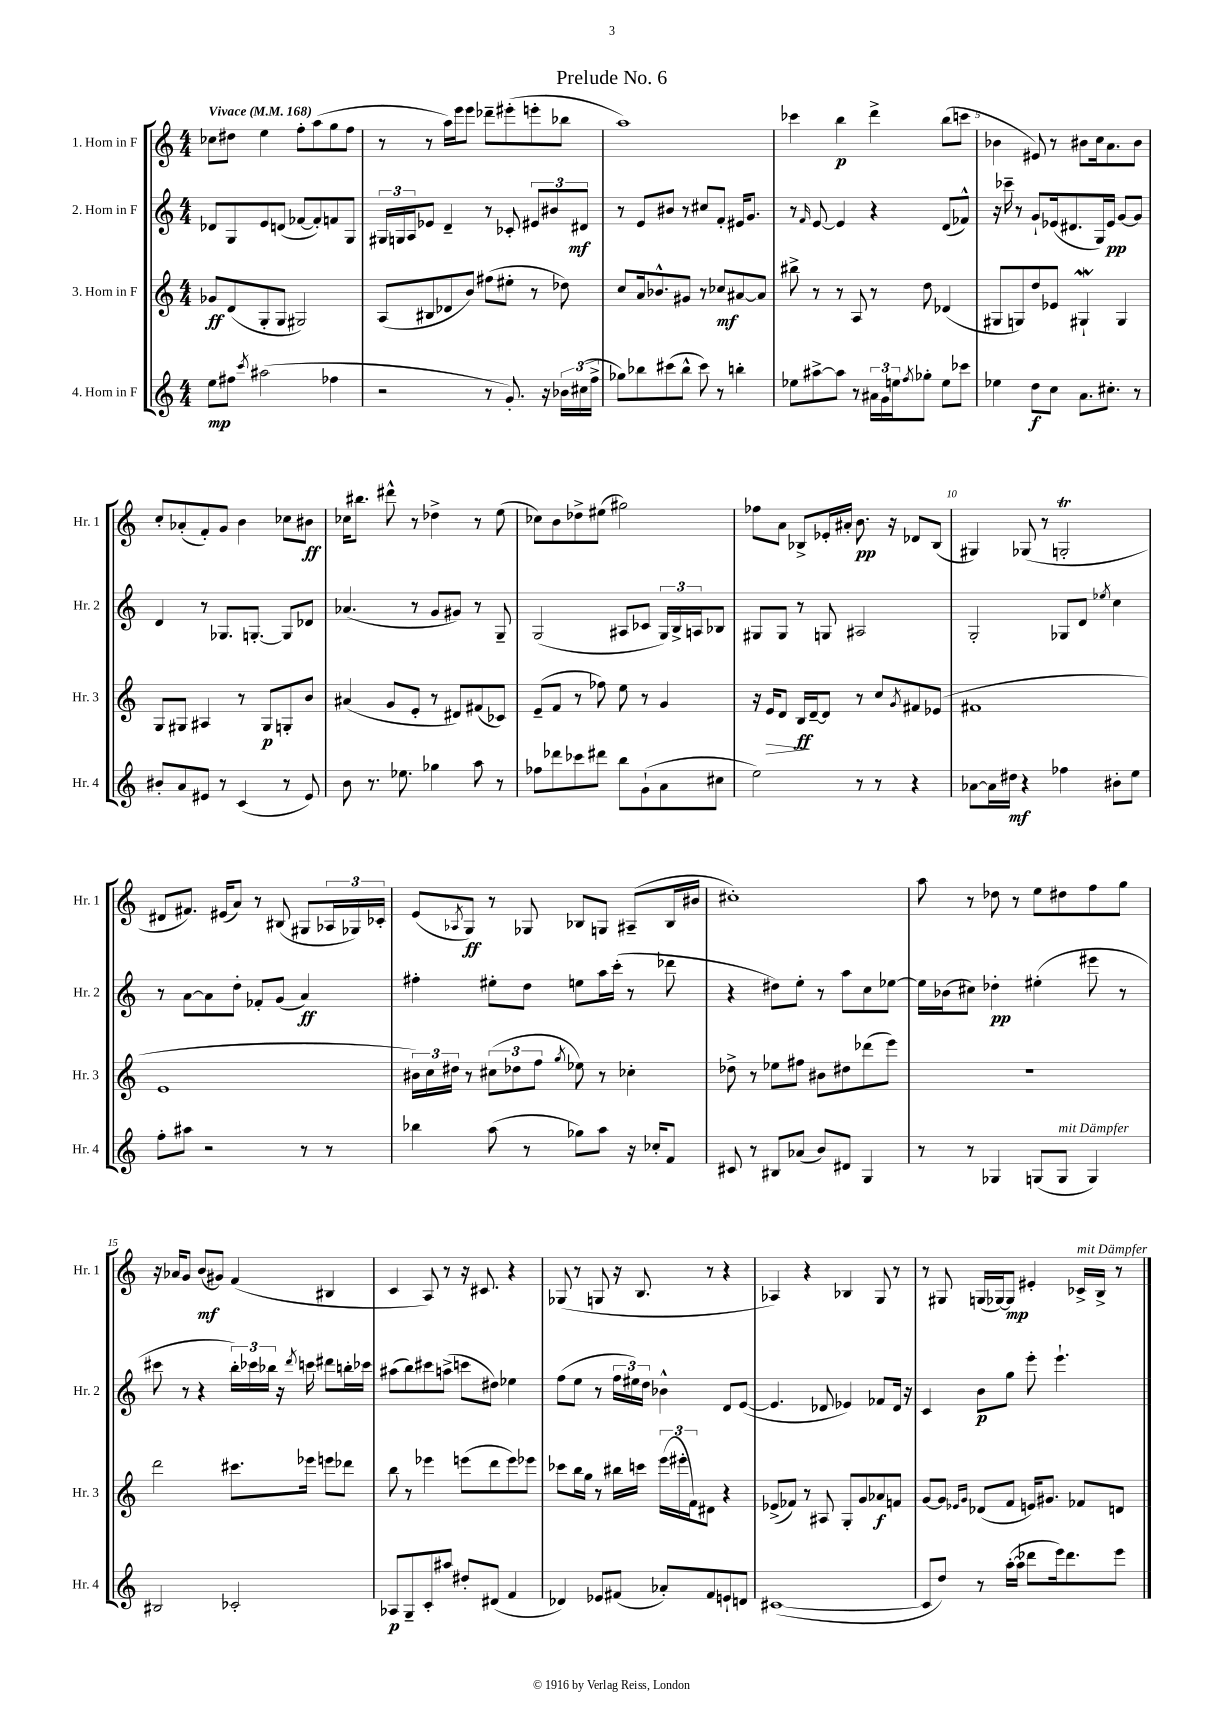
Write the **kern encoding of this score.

**kern	**kern	**kern	**kern
*staff4	*staff3	*staff2	*staff1
*clefG2	*clefG2	*clefG2	*clefG2
*k[]	*k[]	*k[]	*k[]
*M4/4	*M4/4	*M4/4	*M4/4
*MM168	*MM168	*MM168	*MM168
8ee	8g-	8d-	8cc-
8ff#	(8d	8G	8dd#
8qccc	.	.	.
(2aa#	8G'	8e	4ee
.	8G	(8d	.
.	2G#)	[8f-	8ff'
.	.	8f-'])	(8aa
4ff-	.	8f	8gg
.	.	8G	8ff
=	=	=	=
2r	(8A	24G#	8r
.	.	24G	.
.	.	24A	.
.	8B#	8e-	8r
.	8d-	4d~	16aa)
.	.	.	16eee
.	8b)	.	8eee
8r	(8ff#	8r	8ddd-~
8.g')	8ee#'	8c-'	(8eee#'
.	8r	12e#	8eee'
16r	.	.	.
.	.	12b#	.
24b-	8dd-)	.	8bb-
(24cc#	.	12d#	.
24ff^	.	.	.
=	=	=	=
8gg-)	8cc	8r	1aa)
8bb-	16a	8e	.
.	8.b-^^	.	.
(8ccc#	.	8b#	.
8bb-^^	8g#	8r	.
8ccc#)	8r	8cc#	.
8r	8cc-	8f'	.
4bb'	[8a#	16e#	.
.	.	8.g	.
.	8a#]	.	.
=	=	=	=
8ee-	8bb#^	8r	4ccc-
.	.	16qqf	.
[8aa#^	8r	[8e	.
8aa#]	8r	4e]	4bb
8r	8A	.	.
24a#	8r	4r	4ddd^
24g	.	.	.
24ee	.	.	.
8qff	.	.	.
8gg-'	8dd	.	.
8ee	(4d-	(8d	(8bb
8ccc-	.	8f-^^)	8ccc
=	=	=	=
4ee-	8G#	16r	4b-
.	.	16ccc-~	.
.	8G)	8r	.
8dd	8dd	8g`	8e#)
8cc	8e-	(16e-	8r
.	.	8.d#	.
8.a	4G#`	.	8b#
.	.	16G)	16cc
8.cc#'	.	16e-	8.a
.	4G#	[8g	.
8r	.	8g]	8b#
=	=	=	=
8b#'	8G	4d	8cc'
8a	8G#	.	(8a-'
8e#	4A#	8r	8f')
8r	.	8.G-	8g
(4c	8r	.	4b
.	.	[8.G'	.
.	8G#	.	.
8r	8G'	8G]	8cc-
8e#)	8b	8d-	8b#
=	=	=	=
8b	(4a#	(4.a-	16cc-
.	.	.	8.bb#
8.r	.	.	.
.	8g	.	8ddd#^^
8.ee-	.	.	.
.	8e'	8r	8r
4gg-	8r	8g	4dd-^
.	8d#)	8g#)	.
8aa	(8f#	8r	8r
8r	8c-)	8G~	(8ee
=	=	=	=
8ff-	(8e~	(2G	8cc-)
8ddd-	8f	.	8b
8ccc-	8r	.	8dd-^
8ddd#	8ff-)	.	(8ee#
8bb	8ee	8A#	2gg#)
(8g`	8r	8c-	.
8a	4g	24G)	.
.	.	24B^	.
.	.	24A	.
8cc#	.	8B-	.
=	=	=	=
2ee)	16r	8G#	8ff-
.	16e	.	.
.	8d	8G#	8a
.	16B	8r	8B-^
.	[16d~	.	.
.	8d]	8G	16e-'
.	.	.	16a#'
8r	8r	2A#	8.b
8r	8cc	.	.
.	.	.	16r
.	8qg	.	.
4r	8f#	.	8d-
.	(8e-	.	(8B-
=	=	=	=
[8a-	1f#	2G'	4G#)
16a-]	.	.	.
16dd#	.	.	.
4r	.	.	(8G-
.	.	.	8r
4ff-	.	8G-	2G'
.	.	8d	.
.	.	8qee-	.
8b#'	.	4cc	.
8ee	.	.	.
=	=	=	=
8ff'	1e	8r	8d#
8aa#	.	[8a	8.f#)
2r	.	8a]	.
.	.	.	(16e#
.	.	8dd'	8a)
.	.	8f-'	8r
.	.	(8g	(8B#
8r	.	4a)	8G#
8r	.	.	24A-
.	.	.	24G-)
.	.	.	24c-'
=	=	=	=
4bb-	24b#)	4ff#'	(8e
.	24cc	.	.
.	24dd#	.	.
.	.	.	8qA-
.	8r	.	8G)
(8aa	(12cc#	8ee#'	8r
.	12dd-	.	.
8r	.	8dd	8G-
.	12ff	.	.
.	8qgg	.	.
8gg-)	8ee-)	8ee	8B-
8aa	8r	16aa	8G
.	.	(16ccc'	.
16r	4cc-'	8r	(8A#~
16cc-'	.	.	.
8f	.	8ddd-	16B-
.	.	.	16b#
=	=	=	=
8c#	8dd-^	4r	1cc#')
8r	8r	.	.
8B#	8ee-	8dd#)	.
(8a-	8ff#	8ee'	.
8b)	8b#	8r	.
8d#	8dd#	8aa	.
4G	(8ddd-	8cc	.
.	8eee)	[8ee-	.
=	=	=	=
8r	1r	16ee-]	8aa
.	.	(16b-	.
8r	.	8cc#)	8r
4G-	.	4dd-'	8dd-
.	.	.	8r
(8G	.	(4ee#'	8ee
8G	.	.	8dd#
4G)	.	8eee#	8ff
.	.	8r	8gg
=	=	=	=
2B#	2ddd	8ccc#	16r
.	.	.	16a-
.	.	8r	8g
.	.	4r	(8b
.	.	.	8g#)
2c-'	8.ccc#	24bb')	(4f
.	.	24ccc-	.
.	.	24bb-	.
.	.	16r	.
.	.	8qddd	.
.	16eee-	16ccc	.
.	8eee	8ddd#	4B#
.	8ddd-	16bb'	.
.	.	16ccc-	.
=	=	=	=
8A-	8bb	(8aa#	4c
8G~	8r	8bb)	.
8c'	4eee-	8ccc#	8A)
8aa#	.	(8aa^	8r
8dd#'	(8eee	8ccc	16r
.	.	.	8.c#
(8d#	8ddd	8dd#)	.
4f	8eee)	4ee-	4r
.	8eee-	.	.
=	=	=	=
4d-)	8ccc-	(8ff	(8G-
.	16bb	8ee	8r
.	16gg	.	.
8e-	8r	8r	8G
(8f#	16bb#	24ff	16r
.	.	24ee#)	.
.	16ccc	.	8.B
.	.	24dd	.
8a-')	(24eee	4b-^^	.
.	24eee#'	.	.
.	24f)	.	.
8f#	8d#	.	8r
8e`	4r	8d	4r
8d	.	([8e	.
=	=	=	=
([1c#	(8e-^	4.e]	4A-)
.	8f-)	.	.
.	8r	.	4r
.	8A#	8d-	.
.	8G'	4e-)	4B-
.	8g	.	.
.	8a-	8f-	8G
.	8f	16d-	8r
.	.	16r	.
=	=	=	=
8c#]	[8g	4c	8r
8dd)	8g]	.	8G#
.	16qqe-	.	.
.	16qqg	.	.
8r	(8d-	8b	(16G
.	.	.	[16G-)
([16aa'	8f	8gg	8G-]
16aa]	.	.	.
8ddd-	16e)	8eee'	4e#'
.	8.g#	.	.
16eee)	.	4.eee`	.
8.ddd-	.	.	.
.	8f-	.	16c-^
.	.	.	16B^
8eee	8d	.	8r
==	==	==	==
*-	*-	*-	*-
